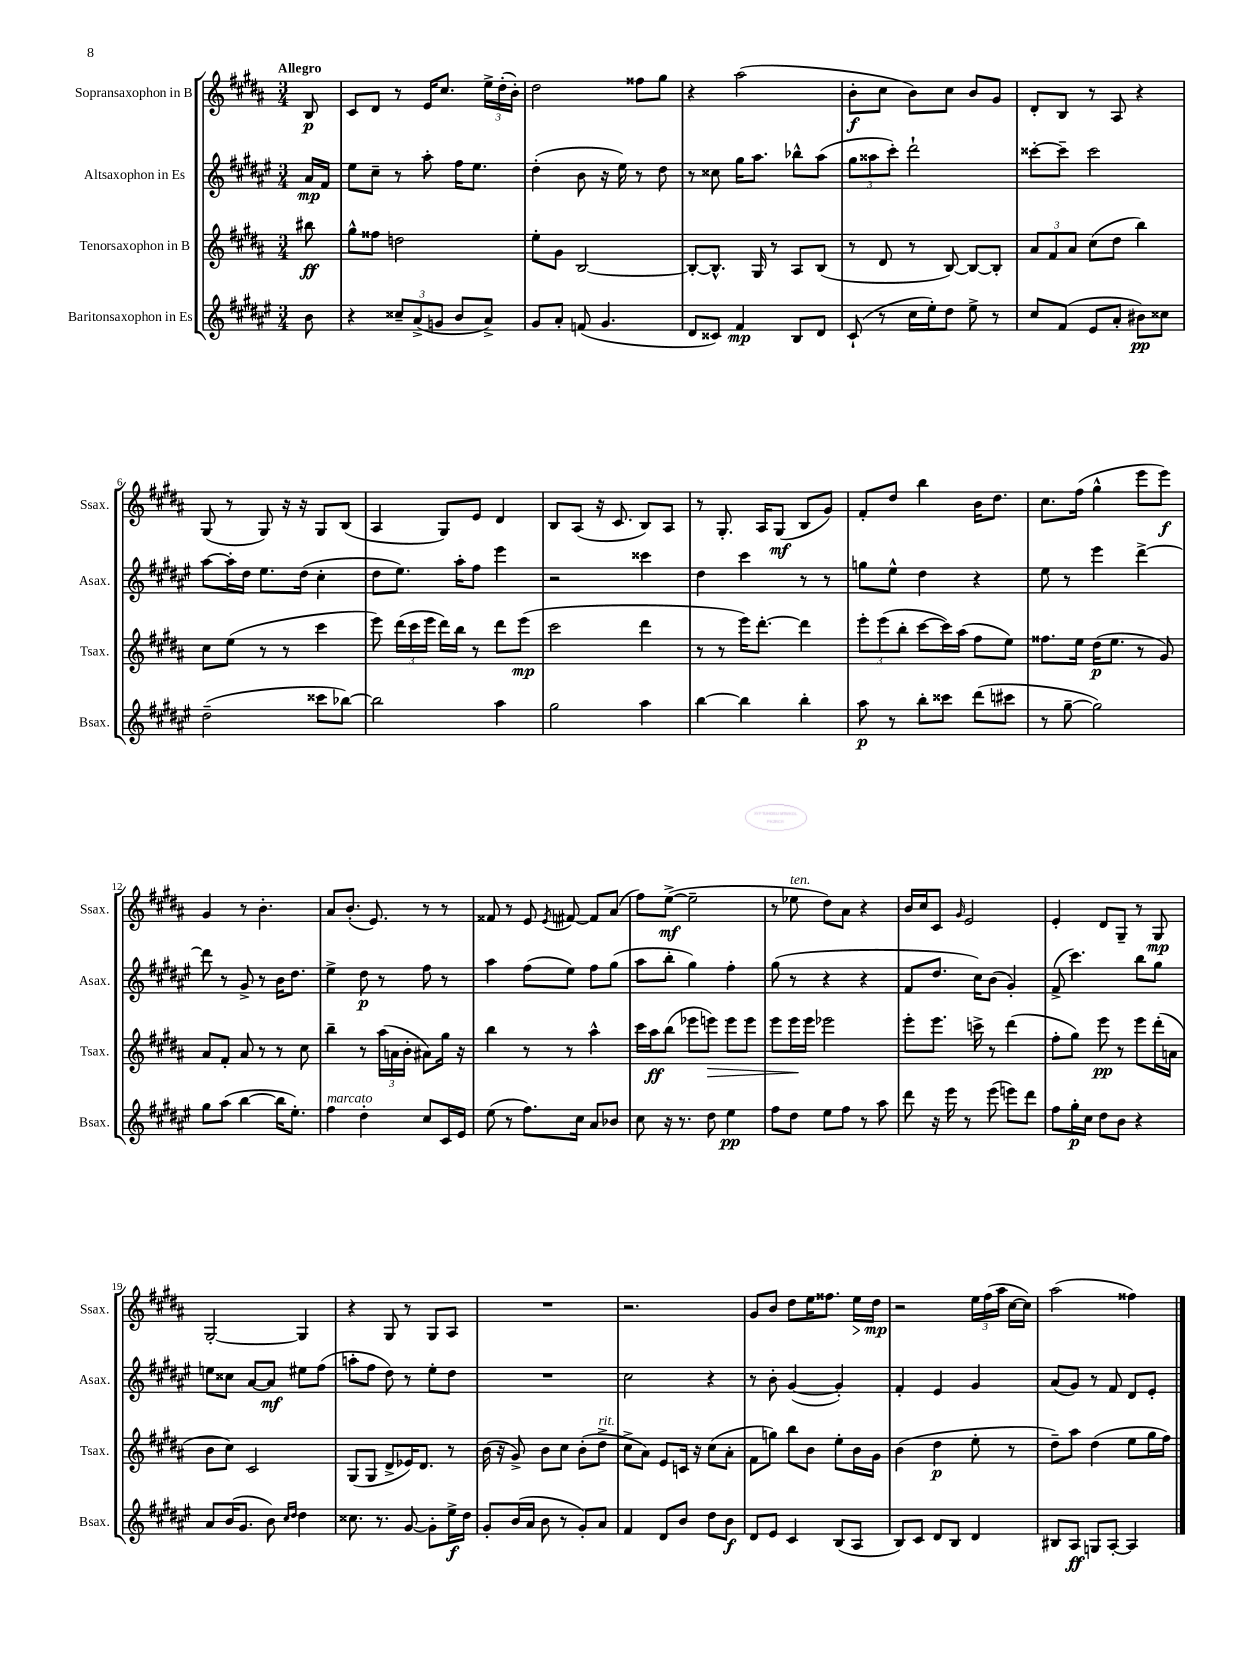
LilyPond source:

<<
\new StaffGroup <<
\new Staff = "s0" \with { instrumentName = "Sopransaxophon in B" shortInstrumentName = "Ssax." } {
    \clef treble \key b \major \numericTimeSignature \time 3/4 \partial 8 \tempo "Allegro"
    \autoBeamOff b8\p |
    cis'8[ dis'8] r8 e'16[ cis''8.] \tuplet 3/2 { e''16[-> dis''16-.( b'16]-.) } |
    dis''2 fisis''8[ gis''8] |
    r4 ais''2( |
    b'8[-.\f cis''8] b'8[) cis''8] b'8[ gis'8] |
    dis'8[-. b8] r8 ais8 r4 |
    gis8( r8 gis8) r16 r16 gis8[ b8]( |
    ais4 gis8[) e'8] dis'4 |
    b8[ ais8]( r16 cis'8. b8[) ais8] |
    r8 gis8.-. ais16[ gis8]\mf( b8[ gis'8]) |
    fis'8[-. dis''8] b''4 b'16[ dis''8.] |
    cis''8.[ fis''16]( gis''4-^ e'''8[ e'''8]\f) |
    gis'4 r8 b'4.-. |
    ais'8[ b'8.]-.( e'8.) r8 r8 |
    fisis'8 r8 e'8 \acciaccatura { e'8 } fis'8~ fis'8[ ais'8]( |
    fis''8[) e''8]~->\mf( e''2-- |
    r8 ees''8^\markup { \italic "ten." } dis''8[) ais'8] r4 |
    b'16[ cis''16 cis'8] \grace { gis'16 } e'2 |
    e'4-. dis'8[ gis8]-- r8 gis8\mp |
    gis2~-. gis4 |
    r4 gis8 r8 gis8[ ais8] |
    R2. |
    r2. |
    gis'8[ b'8] dis''8[ e''16 fisis''8.] e''16[\> dis''16]\mp\! |
    r2 \tuplet 3/2 { e''16[ fis''16( ais''16] } cis''16[~ cis''16]) |
    ais''2( fisis''4) \bar "|." |
}
\new Staff = "s1" \with { instrumentName = "Altsaxophon in Es" shortInstrumentName = "Asax." } {
    \clef treble \key fis \major \numericTimeSignature \time 3/4 \partial 8
    \autoBeamOff ais'16[\mp fis'16] |
    eis''8[ cis''8]-- r8 ais''8-. fis''16[ eis''8.] |
    dis''4-.( b'8 r16 eis''16) r8 dis''8 |
    r8 cisis''8 gis''16[ ais''8.] bes''8[-^ ais''8]( |
    \tuplet 3/2 { gis''8[ aisis''8 cis'''8]-.) } dis'''2-! |
    cisis'''8[~-. cisis'''8]-- cisis'''2 |
    ais''8[~ ais''16-. dis''16] eis''8.[ dis''16]( cis''4-. |
    dis''8[ eis''8.]) ais''16[-. fis''8] eis'''4 |
    r2 cisis'''4 |
    dis''4 cis'''4 r8 r8 |
    g''8[ eis''8]-^ dis''4 r4 |
    eis''8 r8 eis'''4 dis'''4~-> |
    dis'''8 r8 gis'8-> r8 b'16[ dis''8.] |
    eis''4-> dis''8\p r8 fis''8 r8 |
    ais''4 fis''8[( eis''8]) fis''8[ gis''8]( |
    ais''8[ b''8]-. gis''4) fis''4-. |
    gis''8( r8 r4 r4 |
    fis'8[ dis''8.] cis''16[) b'8]( gis'4-.) |
    fis'8->( cis'''4.) b''8[ gis''8] |
    e''8[ cisis''8] ais'8[~ ais'8]\mf eis''8[ fis''8]( |
    a''8[-. fis''8] dis''8) r8 eis''8[-. dis''8] |
    R2. |
    cis''2 r4 |
    r8 b'8-. gis'4~( gis'4-.) |
    fis'4-. eis'4 gis'4 |
    ais'8[( gis'8]) r8 fis'8 dis'8[ eis'8]-. \bar "|." |
}
\new Staff = "s2" \with { instrumentName = "Tenorsaxophon in B" shortInstrumentName = "Tsax." } {
    \clef treble \key b \major \numericTimeSignature \time 3/4 \partial 8
    \autoBeamOff bis''8\ff |
    gis''8[-^ fisis''8] d''2 |
    e''8[-. gis'8] b2~ |
    b8[~-. b8.]-^ gis16 r8 ais8[ b8]( |
    r8 dis'8 r8 b8~) b8[~ b8]-. |
    \tuplet 3/2 { ais'8[ fis'8 ais'8] } cis''8[( dis''8] b''4) |
    cis''8[ e''8]( r8 r8 cis'''4 |
    e'''8) \tuplet 3/2 { dis'''16[( cis'''16 e'''16] } dis'''16[) b''16] r8 dis'''8[ e'''8]\mp( |
    cis'''2 dis'''4 |
    r8 r8 e'''16[) dis'''8.]~-. dis'''4 |
    \tuplet 3/2 { e'''8[-. e'''8( b''8]-. } cis'''8[~ cis'''16) ais''16]( fis''8[ e''8]) |
    fisis''8.[ e''16] dis''16[\p( e''8.] r8 gis'8) |
    ais'8[ fis'8]-. ais'8 r8 r8 cis''8 |
    b''4-- r8 \tuplet 3/2 { ais''16[( a'16 b'16]-. } ais'8[) gis''16] r16 |
    b''4 r8 r8 ais''4-^ |
    cis'''16[ ais''16\ff b''8]( ees'''8[ e'''8]\>) e'''8[ e'''8] |
    e'''8[ e'''16\! e'''16] ees'''2 |
    e'''8[-. e'''8.] c'''16-> r8 dis'''4( |
    fis''8[-. gis''8]) e'''8\pp r8 e'''8[ dis'''16-.( a'16] |
    b'8[ cis''8]) cis'2 |
    gis8[( gis8] dis'8[-> ees'16) dis'8.] r8 |
    b'16( r16 gis'8->) b'8[ cis''8] b'8[-.( dis''8]->^\markup { \italic "rit." } |
    cis''8[-> ais'8]) e'8[ c'16] r16 cis''8[( ais'8]-. |
    fis'8[ g''8]) b''8[ b'8] e''8[-. b'16 gis'16] |
    b'4( dis''4\p e''8-. r8 |
    dis''8[--) ais''8] dis''4( e''8[ gis''16 fis''16]) \bar "|." |
}
\new Staff = "s3" \with { instrumentName = "Baritonsaxophon in Es" shortInstrumentName = "Bsax." } {
    \clef treble \key fis \major \numericTimeSignature \time 3/4 \partial 8
    \autoBeamOff b'8 |
    r4 \tuplet 3/2 { cisis''8[-- ais'8->( g'8] } b'8[ ais'8]->) |
    gis'8[ ais'8]-. f'8( gis'4. |
    dis'8[ cisis'8]) fis'4\mp b8[ dis'8] |
    cis'8-!( r8 cis''16[ eis''16-.) dis''8] eis''8-> r8 |
    cis''8[ fis'8]( eis'8[ ais'8]-. bis'8[\pp) cisis''8] |
    dis''2--( cisis'''8[ bes''8]~) |
    bes''2 ais''4 |
    gis''2 ais''4 |
    b''4~ b''4 b''4-. |
    ais''8\p r8 b''8[-. cisis'''8] dis'''8[( cis'''8] |
    r8 gis''8~-- gis''2) |
    gis''8[ ais''8]( b''4~ b''16[ eis''8.]-.) |
    fis''4^\markup { \italic "marcato" } dis''4-. cis''8[ cis'16 eis'16] |
    eis''8( r8 fis''8.[) cis''16] ais'8[ bes'8] |
    cis''8 r16 r8. dis''8 eis''4\pp |
    fis''8[ dis''8] eis''8[ fis''8] r8 ais''8 |
    dis'''8 r16 eis'''16 r8 eis'''8( e'''8[) dis'''8] |
    fis''8[ gis''16-.\p cis''16] dis''8[ b'8] r4 |
    ais'8[ b'16( gis'8.] b'8) \grace { cis''16[ dis''16] } dis''4 |
    cisis''8. r8. gis'8~ gis'8[-. eis''16->\f dis''16] |
    gis'8[-. b'16( ais'16] b'8 r8 gis'8[-.) ais'8] |
    fis'4 dis'8[ b'8] dis''8[ b'8]\f |
    dis'8[ eis'8] cis'4 b8[( ais8] |
    b8[) cis'8] dis'8[ b8] dis'4 |
    bis8[ ais8]\ff g8[ ais8]~-. ais4 \bar "|." |
}
>>
>>
